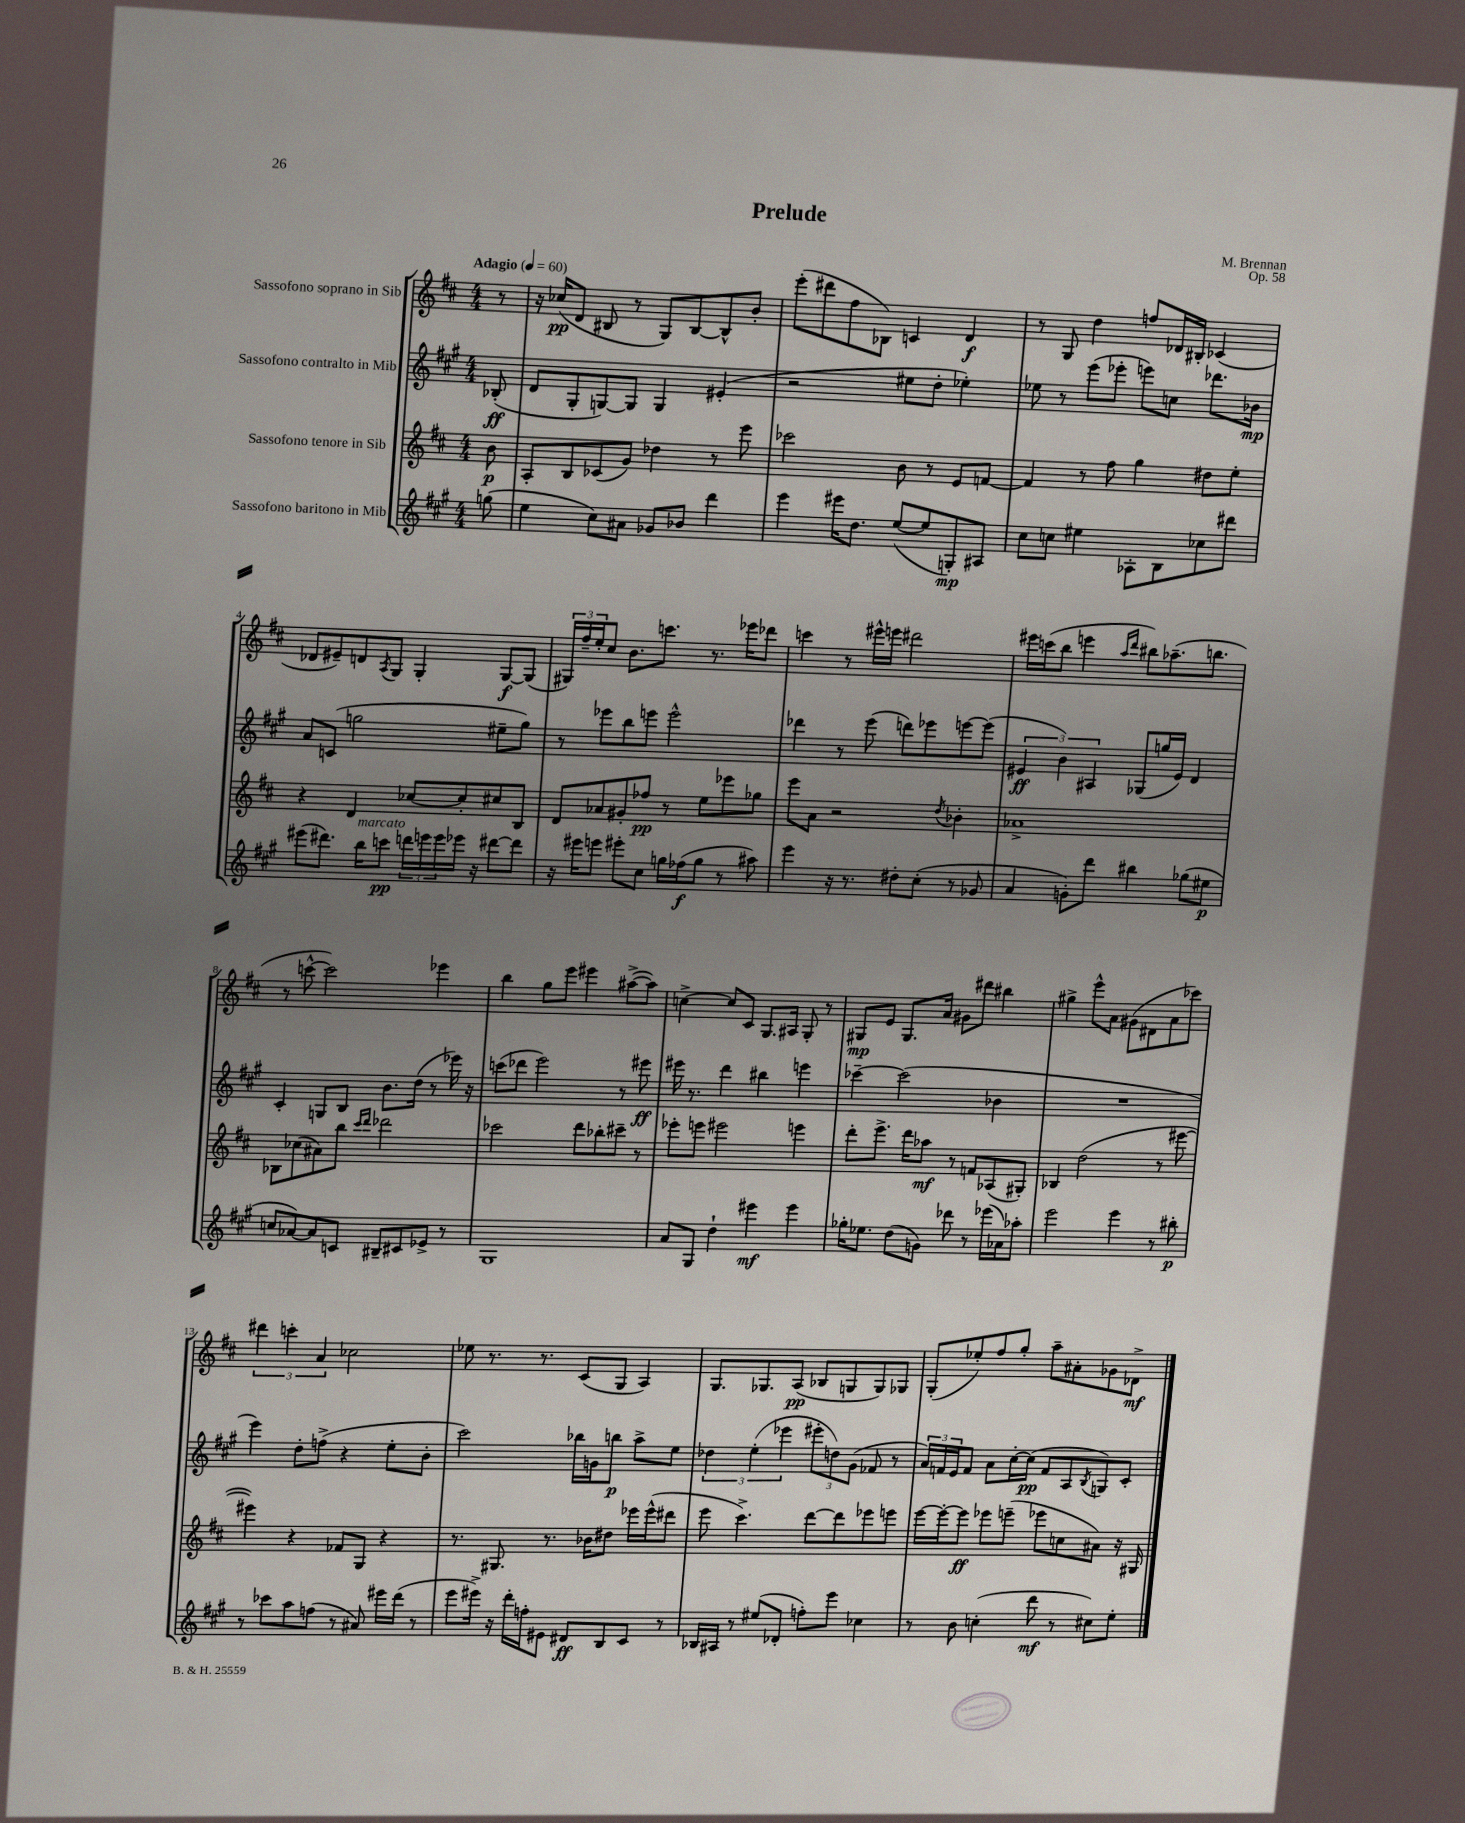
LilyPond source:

\header { title = "Prelude" composer = "M. Brennan" opus = "Op. 58" }
<<
\new StaffGroup <<
\new Staff = "s0" \with { instrumentName = "Sassofono soprano in Sib" } {
    \clef treble \key d \major \numericTimeSignature \time 4/4 \partial 8 \tempo "Adagio" 4 = 60
    r8 |
    r16 ces''16\pp( d'8 bis8 r8 g8) bis8~ bis8-^ b'8-. |
    e'''8-.( dis'''8 fis''8 bes8) c'4 d'4\f |
    r8 g8 d''4 f''8 des'16 bis16-. ces'4( |
    des'8 eis'8--) d'8 \acciaccatura { a8 } g8 g4-. g8~\f g8( |
    \tuplet 3/2 { gis16) fis''16-- e''16-. } cis''8 b'8. c'''8. r8. ees'''16 des'''8 |
    c'''4 r8 eis'''16-^ e'''16 dis'''2 |
    eis'''16 c'''16( b''8 e'''4 \grace { a''16 d'''16 } bis''8) aes''8.--( b''8. |
    r8 c'''8~-^ c'''2) ees'''4 |
    b''4 g''8 e'''8 eis'''4 ais''8~->( ais''8) |
    c''4~-> c''8 cis'8 g8. ais16 g8-. r8 |
    gis8\mp e'8 gis8. a'16 gis'8 dis'''8 bis''4 |
    gis''4-> e'''8-^ a'8 gis'8( dis'8 a'8 ces'''8) |
    \tuplet 3/2 { dis'''4 c'''4-. a'4 } ces''2 |
    ees''8 r8. r8. cis'8( g8 a4) |
    g8. ges8. a8\pp( bes8 g8 g8) ges8 |
    g8-.( ees''8-.) fis''8 g''8-. a''8-- ais'8-. ges'8 des'8->\mf \bar "|." |
}
\new Staff = "s1" \with { instrumentName = "Sassofono contralto in Mib" } {
    \clef treble \key a \major \numericTimeSignature \time 4/4 \partial 8
    bes8-.\ff( |
    d'8 gis8-. g8~) g8 g4 eis'4-.( |
    r2 eis''8 d''8-. ees''4-.) |
    ees''8 r8 e'''8( ees'''8-. e'''8) c''8 des'''8. bes'16\mp |
    a'8 c'8( g''2 eis''8-- g''8) |
    r8 ees'''8 b''8 e'''8 e'''2-^ |
    des'''4 r8 e'''8( d'''8) ees'''8 e'''8~ e'''8( |
    \tuplet 3/2 { eis'4\ff b'4) ais4 } ges8( g''16 eis'16) d'4 |
    cis'4-. g8 b8 b'8. d''16( r8 ees'''16) r16 |
    c'''8( des'''8 e'''2) r8 eis'''8\ff |
    eis'''16 r8. d'''4 bis''4 e'''4 |
    ces'''4~-- ces'''2( bes'4 |
    R1 |
    e'''4) d''8-. f''8->( r4 e''8-. b'8-. |
    cis'''2) bes''16 g'16 b''8\p a''8-> e''8 |
    \tuplet 3/2 { des''4 e''4-.( ees'''4 } \tuplet 3/2 { eis'''8-. d''8) gis'8( } fes'8 r8 |
    \tuplet 3/2 { a'16) f'16 e'16 } f'8 a'8 cis''16~-. cis''16\pp( f'8 a8 \acciaccatura { b8 } g8) cis'8-. \bar "|." |
}
\new Staff = "s2" \with { instrumentName = "Sassofono tenore in Sib" } {
    \clef treble \key d \major \numericTimeSignature \time 4/4 \partial 8
    b'8\p |
    a8-. b8 ces'8( g'8) des''4 r8 e'''8 |
    ces'''2 b'8 r8 e'8 f'8~ |
    f'4 r8 fis''8 g''4 dis''8 e''8-. |
    r4 d'4 ces''8~ ces''8-. cis''8 b8 |
    d'8 aes'8 gis'8-. fes''8\pp r8 e''8 ees'''8 ges''8 |
    e'''8 a'8 r2 \acciaccatura { d''8 } bes'4-. |
    aes'1-> |
    bes8 ces''8( ais'8) b''8 \grace { cis'''16 d'''16 } des'''2 |
    ces'''2 d'''8 bes''8-. cis'''8-- r8 |
    ees'''8-. e'''8 eis'''2 e'''4 |
    d'''8-. e'''8.-> d'''16 aes''8\mf r8 f'8 aes8( gis8-.) |
    bes4 d''2( r8 eis'''8~ |
    eis'''4) r4 fes'8 g8 r4 |
    r8. gis8. r8. bes'16 dis''8 ees'''16 ees'''16-^( dis'''8 |
    e'''8 cis'''4.->) d'''8~ d'''8 ees'''8 e'''8 |
    e'''16~ e'''16~-. e'''8\ff ees'''8 e'''8--( ees'''8 c''8 ais'8) r16 gis16 \bar "|." |
}
\new Staff = "s3" \with { instrumentName = "Sassofono baritono in Mib" } {
    \clef treble \key a \major \numericTimeSignature \time 4/4 \partial 8
    g''8( |
    e''4 cis''8) ais'8 ges'8 bes'8 d'''4 |
    e'''4 eis'''16 d''8. e''8~( e''8 g8-.\mp) ais8 |
    cis''8 c''8 eis''4 aes8-. b8 ces''8 dis'''8 |
    eis'''8( dis'''8.) b''16^\markup { \italic "marcato" } c'''8\pp \tuplet 3/2 { d'''16 e'''16 e'''16 } ees'''16 r16 dis'''8~ dis'''8 |
    r16 eis'''16 e'''8 eis'''8-. cis''8 g''16 fes''16\f( g''8 r8 ais''8) |
    e'''4 r16 r8. dis''8-. cis''8-.( r8 ges'8 |
    a'4 g'8-.) d'''8 bis''4 ges''8( eis''8\p |
    c''8 aes'8~) aes'8 c'8 bis8-- cis'8 ees'8-> r8 |
    gis1 |
    a'8 gis8 d''4-! eis'''4\mf eis'''4 |
    ges''16-. ees''8. d''8( g'8) des'''8 r8 ees'''16( aes'16) aes''8-. |
    e'''2 e'''4 r8 bis''8-.\p |
    r8 ces'''8 a''8 f''8( r8 ais'8) eis'''16 d'''16( r8 |
    e'''8 eis'''16->) r16 d'''16-. f''16-. eis'8 dis'8\ff b8 cis'8 r8 |
    bes16 ais16 r8 eis''8( des'8-. f''8-.) e'''8 ces''4 |
    r8 b'8 c''4-.( d'''8\mf r8 cis''8) e''8-. \bar "|." |
}
>>
>>
